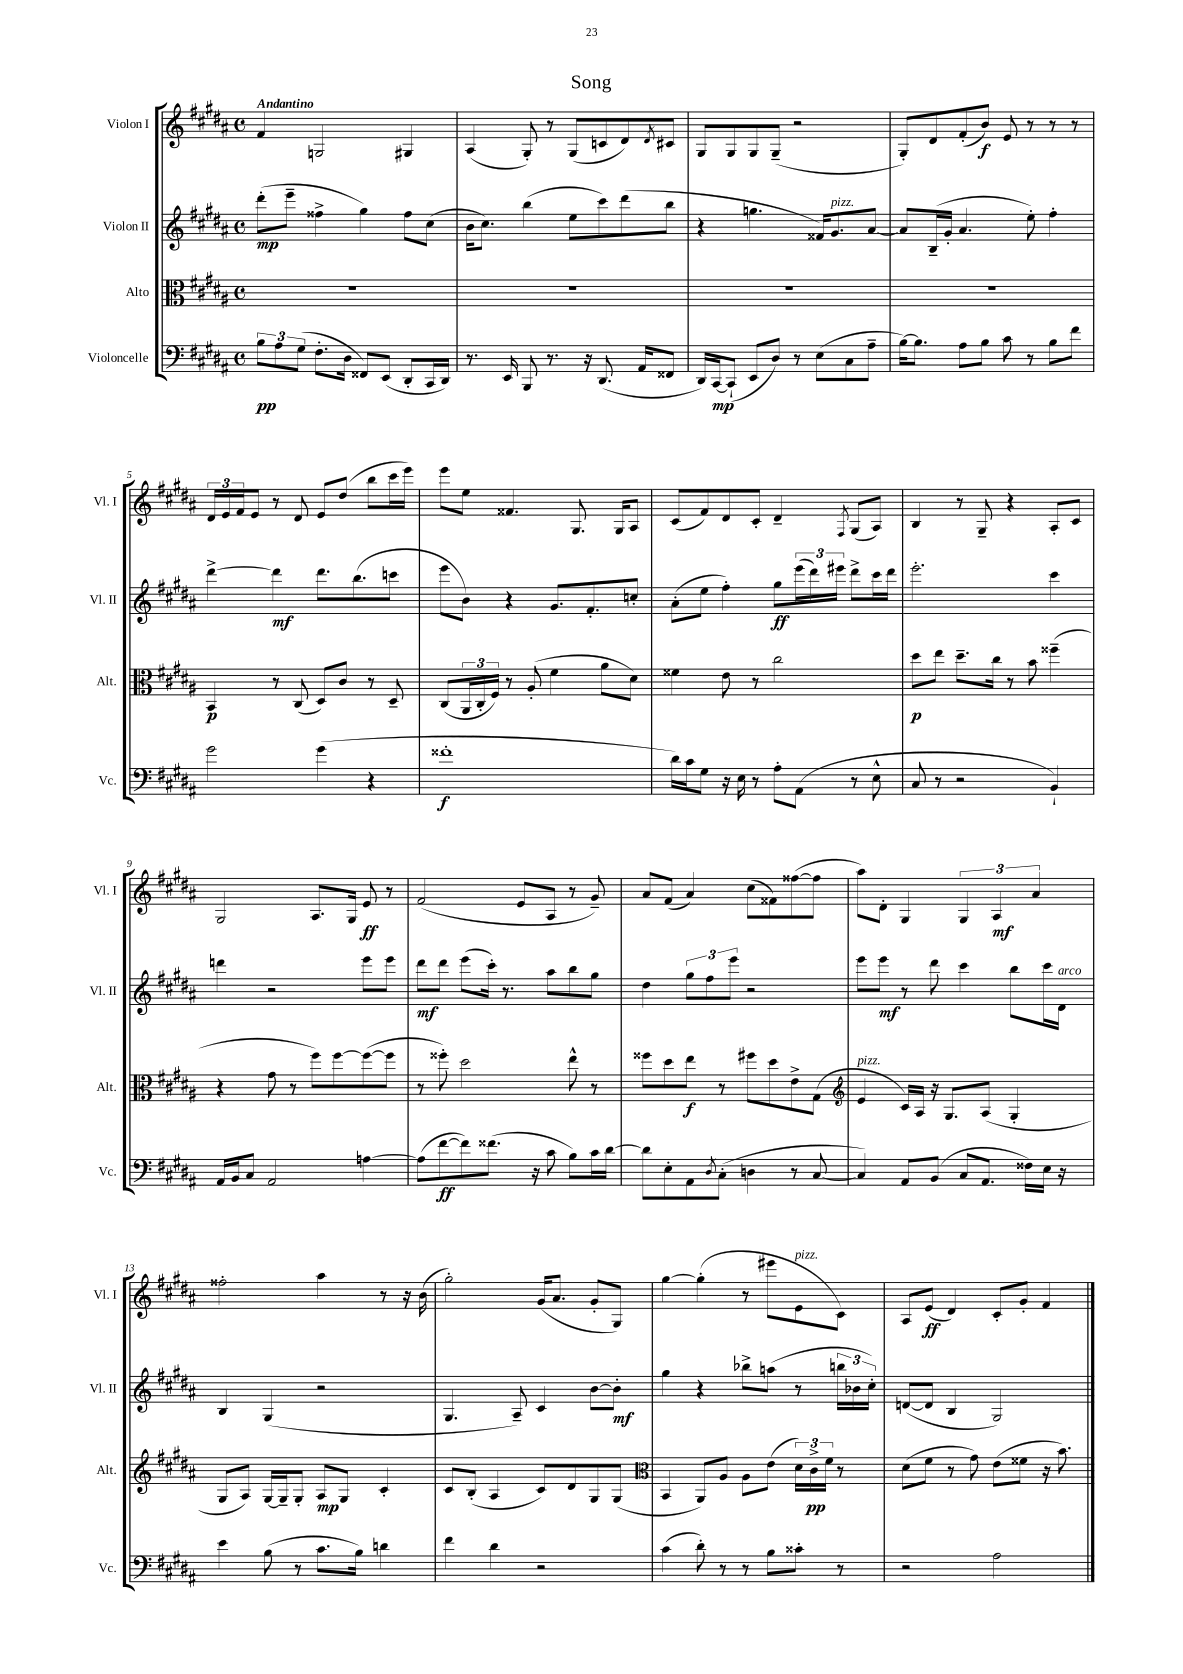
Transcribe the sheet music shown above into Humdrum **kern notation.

**kern	**kern	**kern	**kern
*staff4	*staff3	*staff2	*staff1
*clefF4	*clefC3	*clefG2	*clefG2
*k[f#c#g#d#a#]	*k[f#c#g#d#a#]	*k[f#c#g#d#a#]	*k[f#c#g#d#a#]
*M4/4	*M4/4	*M4/4	*M4/4
*met(c)	*met(c)	*met(c)	*met(c)
12B	1r	(8ddd#'	4f#
12A#	.	.	.
.	.	8eee~	.
(12G#	.	.	.
8.F#'	.	4ff##^	2G
16D#	.	.	.
8FF##)	.	4gg#)	.
(8EE	.	.	.
8DD#'	.	8ff##	4G#
16CC#	.	(8cc#	.
16DD#)	.	.	.
=	=	=	=
8.r	1r	16b	(4A#
.	.	8.cc#)	.
16EE	.	.	.
8BBB	.	(4bb	8G#')
8.r	.	.	8r
.	.	8ee	(8G#
16r	.	.	.
(8.DD#	.	8ccc#)	8c
.	.	(8ddd#	8d#)
16AA#	.	.	.
.	.	.	8qd#
8FF##	.	8bb	8c#
=	=	=	=
16DD#)	1r	4r	8G#
[16CC#	.	.	.
(8CC#`]	.	.	8G#
8EE	.	4.gg	8G#
8D#)	.	.	(8G#~
8r	.	.	2r
(8E	.	16f##)	.
.	.	8.g#	.
8C#	.	.	.
8A#~	.	[8a#	.
=	=	=	=
[16B)	1r	8a#]	8G#')
8.B]	.	.	.
.	.	(16B~	8d#
.	.	16g#'	.
8A#	.	4.a#	(8f#'
8B	.	.	8b)
8c#	.	.	8e
8r	.	8ee')	8r
8B	.	4ff#'	8r
8f#	.	.	8r
=	=	=	=
2g#	4BB	[4ddd#^	24d#
.	.	.	24e
.	.	.	24f#
.	.	.	8e
.	8r	4ddd#]	8r
.	(8C#	.	8d#
(4g#	8D#)	8.ddd#	8e
.	8c#	.	(8dd#
.	.	(8.bb	.
4r	8r	.	8bb
.	8D#~	8ccc	16ccc#
.	.	.	16eee)
=	=	=	=
1f##'	(8C#	8eee	8eee
.	24AA#	8b)	8ee
.	24C#'	.	.
.	24F#)	.	.
.	8r	4r	4.f##
.	(8A#'	.	.
.	4f#	8.g#	.
.	.	.	8.G#
.	.	8.f#'	.
.	8a#	.	.
.	.	.	16G#
.	8d#)	8cc'	8A#
=	=	=	=
16d#)	4f##	(8a#'	(8c#
16c#	.	.	.
8G#	.	8ee	8f#)
16r	8e	4ff#')	8d#
16E	.	.	.
8r	8r	.	8c#'
8A#'	2cc#	8gg#	4d#~
(8AA#	.	(24eee	.
.	.	24ddd#)	.
.	.	24eee#	.
.	.	.	8qF#
8r	.	8ddd#^	(8G#
8E^^	.	16ccc#	8A#)
.	.	16ddd#	.
=	=	=	=
8C#	8dd#	2.eee'	4B
8r	8ee	.	.
2r	8.dd#~	.	8r
.	.	.	8G#~
.	16cc#	.	.
.	8r	.	4r
.	8b	.	.
4BB`)	(4ff##~	4ccc#	8A#'
.	.	.	8c#
=	=	=	=
16AA#	4r	4ddd	2G#
16BB	.	.	.
8C#	.	.	.
2AA#	8g#	2r	.
.	8r	.	.
.	8ff#)	.	8.A#
.	[8ff#	.	.
.	.	.	16G#
[4A	(8ff#_	8eee	8e
.	8ff#]	8eee	8r
=	=	=	=
(8A]	8r	8ddd#	(2f#
[8f#	8ff##')	8ddd#	.
8f#])	2dd#	(8eee	.
(8.f##	.	16ccc#')	.
.	.	8.r	.
.	.	.	8e
16r	.	.	.
8c#	.	8aa#	8A#
8B)	8ee^^	8bb	8r
16c#	8r	8gg#	8g#~)
[16d#	.	.	.
=	=	=	=
8d#]	8ff##	4dd#	8a#
8E'	8dd#	.	(8f#
8AA#	8ee	12gg#	4a#)
.	.	12ff#	.
8qD#	.	.	.
(8C#'	8r	.	.
.	.	12eee	.
4D	8ff#	2r	(8cc#
.	8dd#	.	8f##)
8r	8e^	.	([8ff##
[8C#	(8G#	.	8ff##]
=	=	=	=
*	*clefG2	*	*
4C#])	4e	8eee	8aa#)
.	.	8eee	8d#'
8AA#	16c#)	8r	4G#
.	16A#	.	.
(8BB	16r	8ddd#	.
.	8.G#	.	.
8C#	.	4ccc#	6G#
8.AA#	(8A#	.	.
.	.	.	6A#
.	4G#'	8bb	.
16F##)	.	.	.
.	.	.	6a#
16E	.	16ccc#	.
16r	.	16d#	.
=	=	=	=
4e	8G#	4B	2ff##'
.	8A#)	.	.
(8B	[16G#	(4G#	.
.	16G#~]	.	.
8r	8G#'	.	.
8.c#	8A#	2r	4aa#
.	8G#	.	.
16B)	.	.	.
4d	4c#'	.	8r
.	.	.	16r
.	.	.	(16b
=	=	=	=
4f#	8c#	4.G#	2gg#')
.	(8B'	.	.
4d#	4A#	.	.
.	.	8A#~)	.
2r	8c#)	4c#	(16g#
.	.	.	8.a#
.	8d#	.	.
.	8G#	[8b	8g#'
.	(8G#	8b']	8G#)
=	=	=	=
*	*clefC3	*	*
(4c#	4BB	4gg#	[4gg#
8d#')	8AA#)	4r	(4gg#']
8r	8A#	.	.
8r	8A#	8bb-^	8r
8B	(8e	(8aa	8eee#
8c##'	24d#)	8r	8e
.	24c#^	.	.
.	24f#	.	.
8r	8r	24bb	8c#)
.	.	24b-	.
.	.	24cc#')	.
=	=	=	=
2r	(8d#	([8d	8A#
.	8f#	8d]	(8e
.	8r	4B	4d#)
.	8g#)	.	.
2A#	(8e	2G#)	8c#'
.	8f##	.	8g#'
.	16r	.	4f#
.	8.b)	.	.
==	==	==	==
*-	*-	*-	*-
